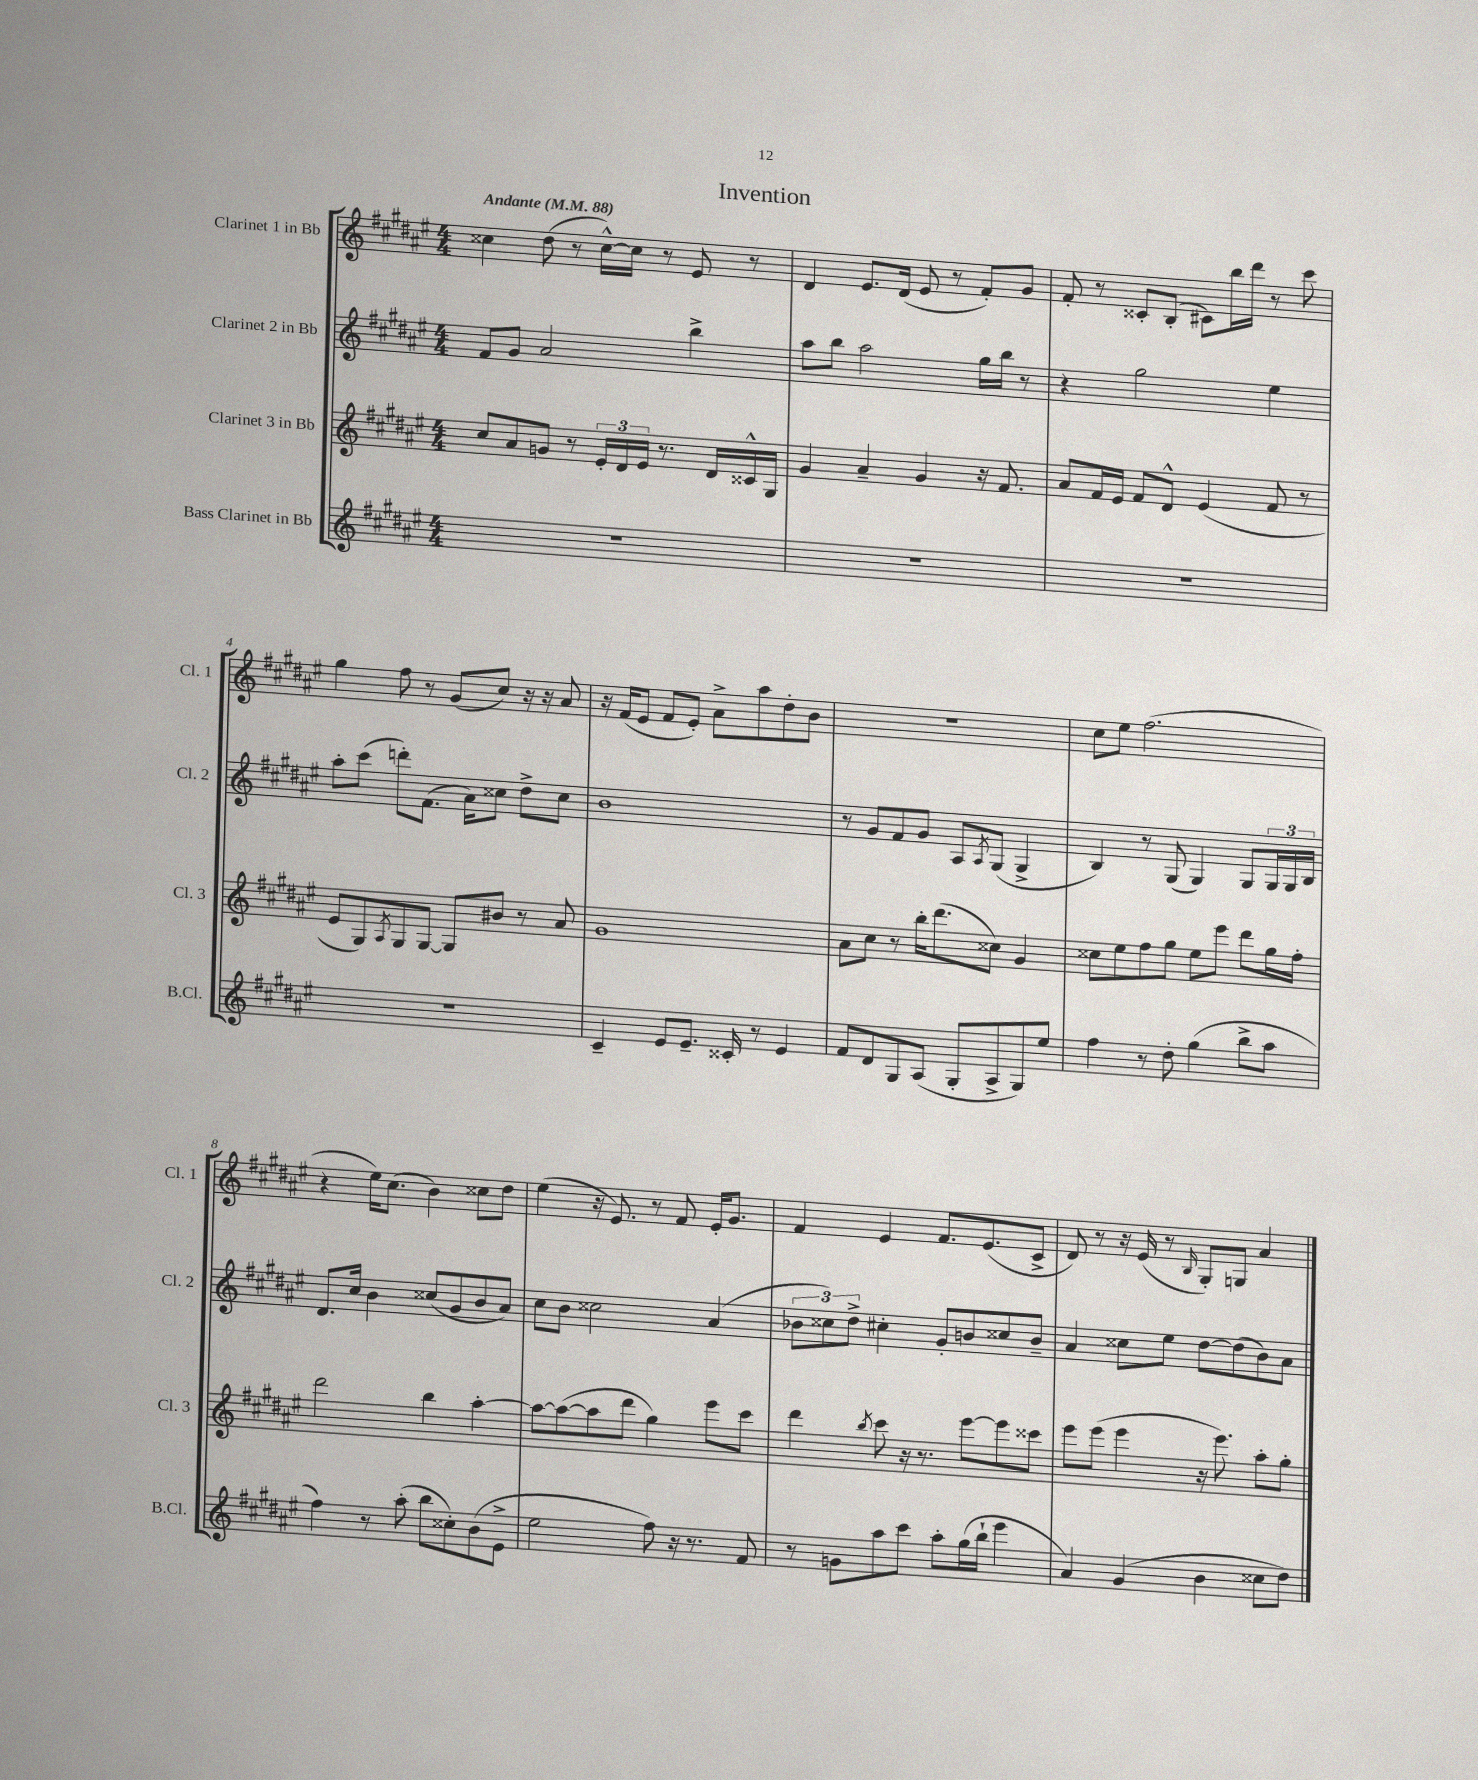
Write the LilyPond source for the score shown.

\header { title = "Invention" }
<<
\new StaffGroup <<
\new Staff = "s0" \with { instrumentName = "Clarinet 1 in Bb" shortInstrumentName = "Cl. 1" } {
    \clef treble \key fis \major \numericTimeSignature \time 4/4 \tempo "Andante" 4 = 88
    cisis''4 dis''8( r8 cisis''16~-^) cisis''16 r8 eis'8 r8 |
    dis'4 eis'8. dis'16( eis'8 r8 fis'8-.) gis'8 |
    fis'8-. r8 cisis'8-. b8-.( cis'8) b''16 dis'''16 r8 cis'''8 |
    gis''4 fis''8 r8 gis'8( cis''8) r16 r16 ais'8 |
    r16 fis'16( eis'8 fis'8 eis'8-.) ais'8-> ais''8 dis''8-. b'8 |
    R1 |
    cis''8 eis''8 fis''2.( |
    r4 eis''16) cis''8.( b'4) cisis''8 dis''8 |
    eis''4( r16 eis'8.) r8 fis'8 eis'16-. gis'8. |
    fis'4 eis'4 fis'8. eis'8.( cis'8-> |
    dis'8) r8 r16 eis'16( r8 \grace { b16 } gis8-.) g8 ais'4 \bar "|." |
}
\new Staff = "s1" \with { instrumentName = "Clarinet 2 in Bb" shortInstrumentName = "Cl. 2" } {
    \clef treble \key fis \major \numericTimeSignature \time 4/4
    fis'8 gis'8 ais'2 b''4-> |
    ais''8 b''8 ais''2 gis''16 b''16 r8 |
    r4 gis''2 eis''4 |
    ais''8-. cis'''8( d'''8-.) fis'8.( ais'16) cisis''8 dis''8-> cisis''8 |
    b'1 |
    r8 gis'8 fis'8 gis'8 ais8 \acciaccatura { ais8 } gis8( gis4-> |
    b4) r8 gis8( gis4) gis8 \tuplet 3/2 { gis16 gis16 b16 } |
    dis'8. cis''16 b'4 cisis''8( gis'8 b'8 ais'8) |
    cis''8 b'8 cisis''2 ais'4( |
    \tuplet 3/2 { bes'8 cisis''8) dis''8-> } cis''4-. gis'8-. b'8 cisis''8 b'8-- |
    ais'4 cisis''8 eis''8 dis''8~ dis''8( b'8) ais'8 \bar "|." |
}
\new Staff = "s2" \with { instrumentName = "Clarinet 3 in Bb" shortInstrumentName = "Cl. 3" } {
    \clef treble \key fis \major \numericTimeSignature \time 4/4
    cis''8 ais'8 g'8 r8 \tuplet 3/2 { eis'16-. dis'16 eis'16 } r8. dis'16 cisis'16-^ gis16 |
    gis'4 ais'4-- gis'4 r16 fis'8. |
    ais'8 fis'16 eis'16 fis'8 dis'8-^ eis'4( fis'8 r8 |
    eis'8 gis8) \acciaccatura { ais8 } gis8 gis8~ gis8 bis'8 r8 ais'8 |
    gis'1 |
    ais'8 cis''8 r8 b''16-. dis'''8.( cisis''8) gis'4 |
    cisis''8 eis''8 fis''8 gis''8 eis''8 eis'''8 dis'''8 gis''16 fis''16-. |
    dis'''2 b''4 ais''4~-. |
    ais''8~ ais''8~( ais''8 dis'''8 gis''4) eis'''8 cis'''8 |
    dis'''4 \acciaccatura { b''8 } cis'''8 r16 r8. eis'''8~ eis'''8 cisis'''8 |
    eis'''8 eis'''8( eis'''4 r16 eis'''8.) ais''8-. gis''8-. \bar "|." |
}
\new Staff = "s3" \with { instrumentName = "Bass Clarinet in Bb" shortInstrumentName = "B.Cl." } {
    \clef treble \key fis \major \numericTimeSignature \time 4/4
    R1 |
    R1 |
    R1 |
    R1 |
    cis'4-- eis'8 eis'8.-- cisis'16-. r8 eis'4 |
    fis'8 dis'8 gis8 ais8( gis8-. ais8-> gis8) eis''8 |
    fis''4 r8 dis''8-. gis''4( b''8-> ais''8 |
    fis''4) r8 ais''8-.( b''8 cisis''8-.) b'8( eis'8-> |
    eis''2 fis''8) r16 r8. fis'8 |
    r8 g'8 ais''8 cis'''8 ais''8-. gis''16( b''16-! eis'''4 |
    ais'4) gis'4( b'4 cisis''8 dis''8) \bar "|." |
}
>>
>>
